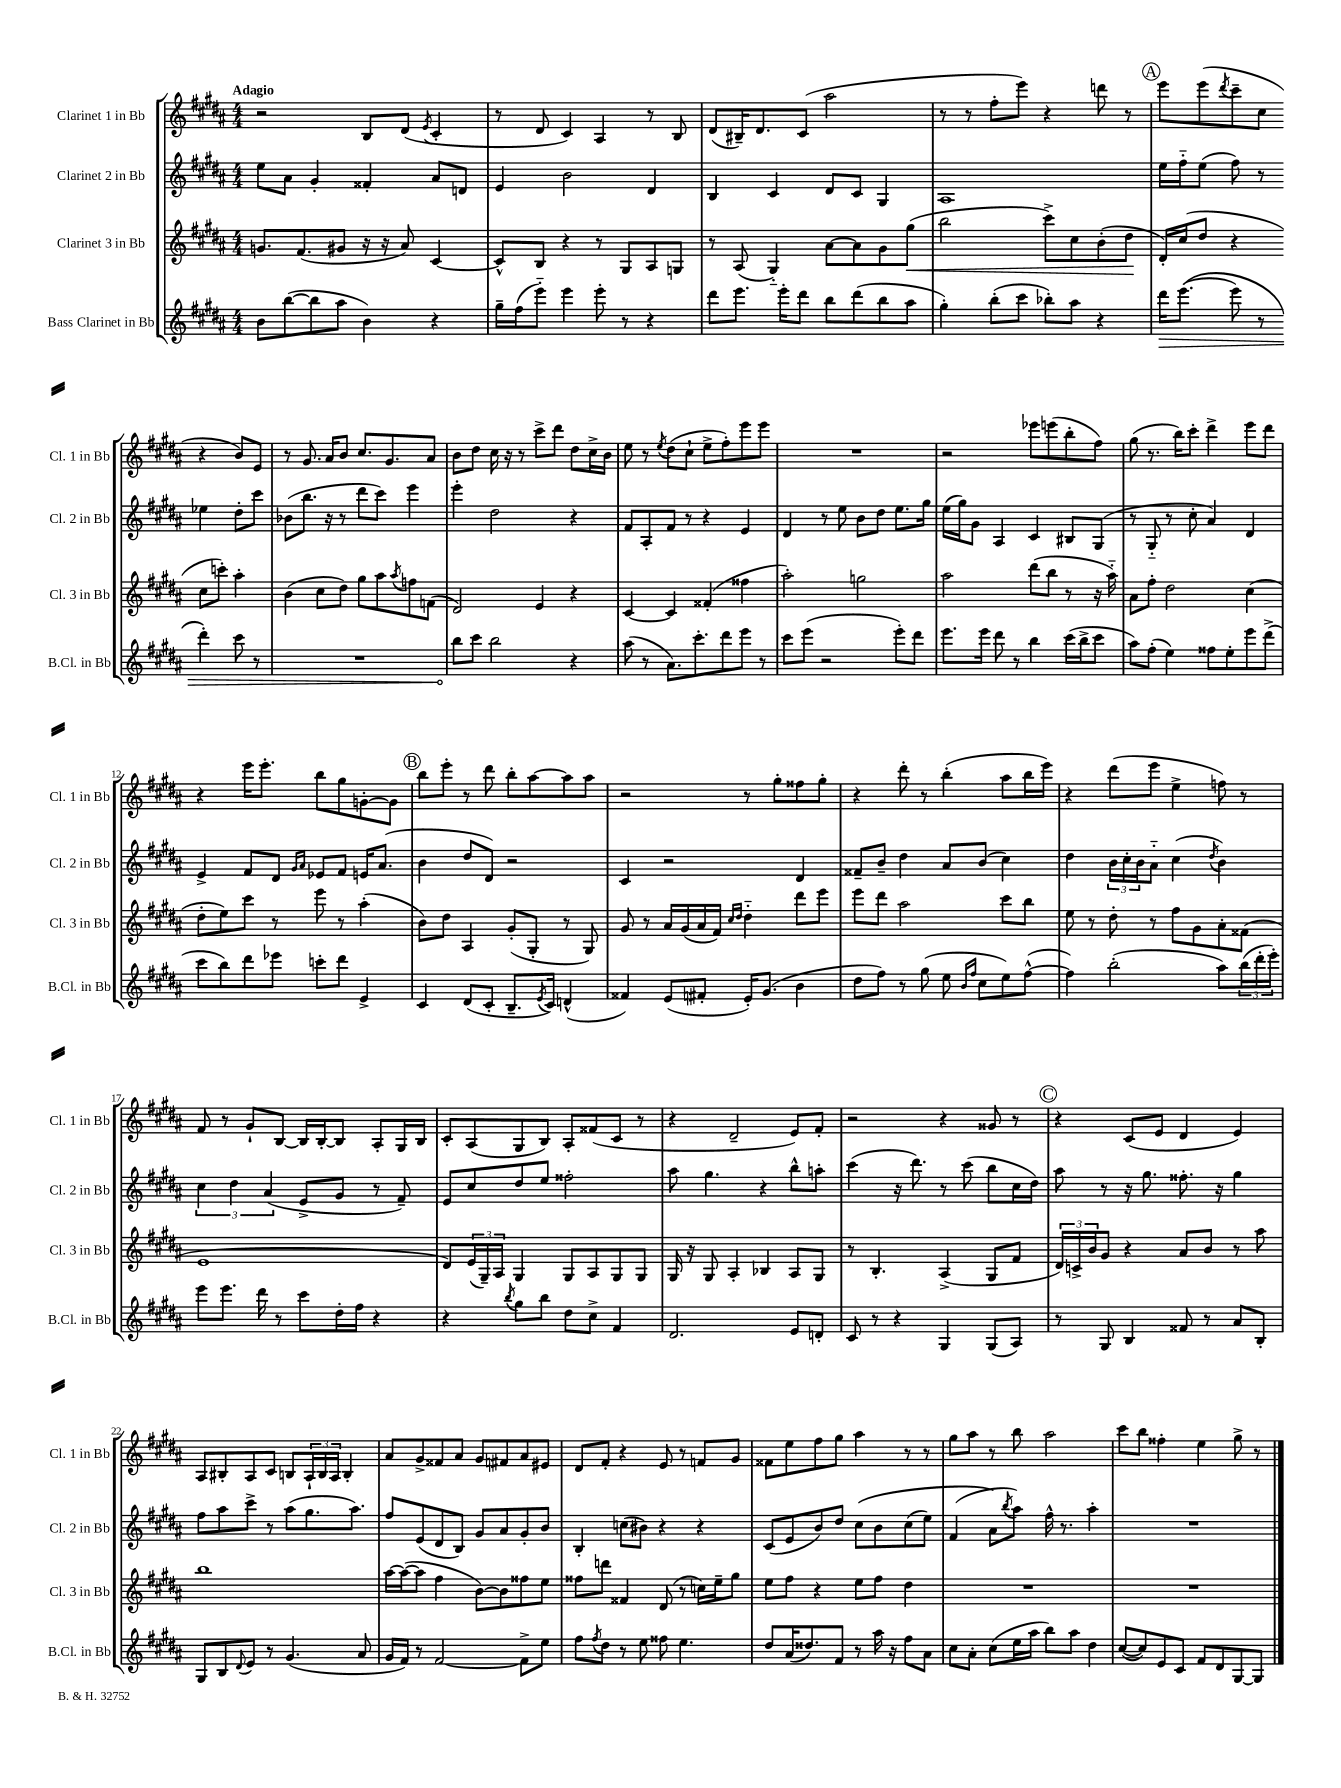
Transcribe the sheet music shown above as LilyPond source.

<<
\new StaffGroup <<
\new Staff = "s0" \with { instrumentName = "Clarinet 1 in Bb" shortInstrumentName = "Cl. 1 in Bb" } {
    \clef treble \key b \major \numericTimeSignature \time 4/4 \tempo "Adagio"
    r2 b8 dis'8( \acciaccatura { e'8 } cis'4-. |
    r8 dis'8 cis'4) ais4 r8 b8 |
    dis'8( bis16--) dis'8. cis'8( ais''2 |
    r8 r8 fis''8-. e'''8) r4 d'''8 r8 |
    \mark \markup { \circle "A" } e'''8 e'''8( \acciaccatura { dis'''8 } cis'''8-- cis''8 r4 b'8) e'8 |
    r8 gis'8. ais'16 b'8 cis''8. gis'8. ais'8 |
    b'8 dis''8 cis''16 r16 r8 cis'''8-> dis'''8 dis''8 cis''16-> b'16 |
    e''8 r8 \acciaccatura { e''8 } dis''8( cis''8-! e''8-> fis''8-.) e'''8 e'''8 |
    R1 |
    r2 ees'''8 e'''8( b''8-. fis''8) |
    gis''8( r8. b''16) cis'''8-. dis'''4-> e'''8 dis'''8 |
    r4 e'''16 e'''8.-. b''8 gis''8 g'8~-. g'8 |
    \mark \markup { \circle "B" } b''8 e'''8-. r8 dis'''8 b''8-. ais''8~ ais''8 ais''8 |
    r2 r8 gis''8-. fisis''8 gis''8-. |
    r4 dis'''8-. r8 b''4-.( ais''8 b''16 e'''16) |
    r4 dis'''8( e'''8 e''4-> f''8) r8 |
    fis'8 r8 gis'8-! b8~ b16 b16~-. b8 ais8-. gis16 b16 |
    cis'8-. ais8( gis8 b8) ais8-. fisis'8( cis'8 r8 |
    r4 dis'2-- e'8) fis'8-. |
    r2 r4 gisis'8 r8 |
    \mark \markup { \circle "C" } r4 cis'8( e'8 dis'4 e'4) |
    ais8 bis8-. ais8 cis'8 b8 \tuplet 3/2 { ais16-! b16 ais16 } b4-. |
    ais'8 gis'8-> fisis'8 ais'8 gis'8 fis'8 ais'8 eis'8 |
    dis'8 fis'8-. r4 e'8 r8 f'8 gis'8 |
    fisis'8 e''8 fis''8 gis''8 ais''4 r8 r8 |
    gis''8 ais''8 r8 b''8 ais''2 |
    cis'''8 b''8 fisis''4-. e''4 gis''8-> r8 \bar "|." |
}
\new Staff = "s1" \with { instrumentName = "Clarinet 2 in Bb" shortInstrumentName = "Cl. 2 in Bb" } {
    \clef treble \key b \major \numericTimeSignature \time 4/4
    e''8 ais'8 gis'4-. fisis'4-. ais'8 d'8 |
    e'4 b'2 dis'4 |
    b4 cis'4 dis'8 cis'8 gis4 |
    ais1 |
    \mark \markup { \circle "A" } e''16 fis''16-_ e''8( fis''8) r8 ees''4 dis''8-. cis'''8 |
    bes'8( b''8. r16 r8 dis'''8 cis'''8) e'''4 |
    e'''4-. dis''2 r4 |
    fis'8 ais8-. fis'8 r8 r4 e'4 |
    dis'4 r8 e''8 b'8 dis''8 e''8. gis''16 |
    e''16( gis''16) gis'8 ais4 cis'4 bis8 gis8( |
    r8 gis8-_ r8 cis''8-. ais'4) dis'4 |
    e'4-> fis'8 dis'8 \grace { gis'16 ais'16 } ees'8 fis'8 e'16 ais'8.( |
    \mark \markup { \circle "B" } b'4 dis''8 dis'8) r2 |
    cis'4 r2 dis'4 |
    fisis'8-- b'8-- dis''4 ais'8 b'8( cis''4) |
    dis''4 \tuplet 3/2 { b'16 cis''16-. b'16 } ais'8-_ cis''4( \acciaccatura { dis''8 } b'4) |
    \tuplet 3/2 { cis''4 dis''4 ais'4( } e'8-> gis'8 r8 fis'8--) |
    e'8 cis''8 dis''8 e''8 fisis''2-. |
    ais''8 gis''4. r4 b''8-^ a''8-. |
    cis'''4( r16 dis'''8.) r8 cis'''8( b''8 cis''16 dis''16) |
    \mark \markup { \circle "C" } ais''8 r8 r16 gis''8. fisis''8.-. r16 gis''4 |
    fis''8 ais''8 cis'''8-> r8 ais''8( gis''8. ais''8.) |
    fis''8 e'8( dis'8 b8) gis'8 ais'8 gis'8-. b'8 |
    b4-. c''8( bis'8) r4 r4 |
    cis'8( e'8 b'8) dis''8 cis''8\( b'8 cis''8( e''8) |
    fis'4( ais'8\) \acciaccatura { b''8 } ais''8) fis''16-^ r8. ais''4-. |
    R1 \bar "|." |
}
\new Staff = "s2" \with { instrumentName = "Clarinet 3 in Bb" shortInstrumentName = "Cl. 3 in Bb" } {
    \clef treble \key b \major \numericTimeSignature \time 4/4
    g'8. fis'8.( gis'8 r16 r16 ais'8) cis'4~ |
    cis'8-^ b8 r4 r8 gis8 ais8 g8 |
    r8 ais8( gis4-_) ais'8~ ais'8 gis'8 gis''8\<( |
    b''2 cis'''8->) cis''8 b'8-.( dis''8\! |
    \mark \markup { \circle "A" } dis'16-.) cis''16( dis''8 r4 cis''8 c'''8-.) ais''4-. |
    b'4( cis''8 dis''8) gis''8 ais''8 \acciaccatura { ais''8 } f''8 f'8( |
    dis'2) e'4 r4 |
    cis'4~ cis'4 fisis'4-.( fisis''4 |
    ais''2-.) g''2 |
    ais''2 dis'''8( b''8 r8 r16 ais''16-_) |
    ais'8 fis''8-. dis''2 cis''4( |
    dis''8-. e''8) cis'''8 r8 e'''8 r8 ais''4-.( |
    \mark \markup { \circle "B" } b'8) dis''8 ais4 gis'8-.( gis8-. r8 gis8) |
    gis'8 r8 ais'16 gis'16( ais'16 fis'16) \grace { cis''16 dis''16 } dis''4-_ dis'''8 e'''8 |
    e'''8 dis'''8 ais''2 cis'''8 b''8 |
    e''8 r8 dis''8-. r8 fis''8 gis'8 ais'8-. fisis'8( |
    e'1 |
    dis'8) \tuplet 3/2 { e'16( gis16--) ais16 } gis4 gis8 ais8 gis8 gis8 |
    gis16 r16 gis8 ais4-. bes4 ais8 gis8 |
    r8 b4.-. ais4->( gis8 fis'8 |
    \mark \markup { \circle "C" } \tuplet 3/2 { dis'16) c'16-> b'16 } gis'8 r4 ais'8 b'8 r8 ais''8 |
    b''1 |
    ais''16~ ais''16~( ais''8 fis''4 b'8~) b'8 fisis''8 e''8 |
    fisis''8 d'''8 fisis'4 dis'8( r8 c''16) e''16-- gis''8 |
    e''8 fis''8 r4 e''8 fis''8 dis''4 |
    R1 |
    R1 \bar "|." |
}
\new Staff = "s3" \with { instrumentName = "Bass Clarinet in Bb" shortInstrumentName = "B.Cl. in Bb" } {
    \clef treble \key b \major \numericTimeSignature \time 4/4
    b'8 b''8~( b''8 ais''8 b'4) r4 |
    gis''16-- fis''16( e'''8-_) e'''4 e'''8-. r8 r4 |
    dis'''8 e'''8. e'''16-. dis'''8 b''8 dis'''8( b''8 ais''8 |
    gis''4-.) b''8-.( cis'''8 bes''8-.) ais''8 r4 |
    \mark \markup { \circle "A" } \once \override Hairpin.circled-tip = ##t dis'''16\> e'''8.(\( e'''8) r8 dis'''4-.\) cis'''8 r8 |
    R1 |
    b''8\! cis'''8 b''2 r4 |
    ais''8( r8 ais'8.) cis'''8.-. dis'''8 e'''8 r8 |
    cis'''8 e'''8( r2 e'''8-.) dis'''8 |
    e'''8. e'''16 dis'''8 r8 b''4 cis'''16( b''16-> cis'''8 |
    ais''8) fis''8-.( e''4) fisis''8 e''8-. e'''8 dis'''8->( |
    cis'''8 b''8) dis'''8 ees'''8 c'''8-. dis'''8 e'4-> |
    \mark \markup { \circle "B" } cis'4 dis'8( cis'8-. b8.-- \acciaccatura { e'8 } cis'16) d'4-^( |
    fisis'4) e'8( fis'8-. e'16-.) gis'8.( b'4 |
    dis''8 fis''8) r8 gis''8( e''8 \grace { b'16 fis''16 } cis''8 e''8) fis''8~-^( |
    fis''4) b''2-.( ais''8) \tuplet 3/2 { b''16( dis'''16-. e'''16-.) } |
    e'''8 e'''8. dis'''16 r8 cis'''8 dis''16-. fis''16 r4 |
    r4 \acciaccatura { b''8 } gis''8 b''8 dis''8 cis''8-> fis'4 |
    dis'2. e'8 d'8-. |
    cis'8 r8 r4 gis4 gis8( ais8) |
    \mark \markup { \circle "C" } r8 gis8 b4 fisis'8 r8 ais'8 b8-. |
    gis8 b8 \appoggiatura { dis'8 } e'8 r8 gis'4.( ais'8 |
    gis'16 fis'16) r8 fis'2~ fis'8-> e''8 |
    fis''8 \acciaccatura { fis''8 } dis''8 r8 e''8 fisis''8 e''4. |
    dis''8 ais'16( disis''8.) fis'8 r8 ais''16 r16 fis''8 ais'8 |
    cis''8 ais'8-. cis''8( e''16 ais''16 b''8) ais''8 dis''4 |
    cis''8~( cis''8) e'8 cis'8 fis'8 dis'8 gis8~ gis8 \bar "|." |
}
>>
>>
